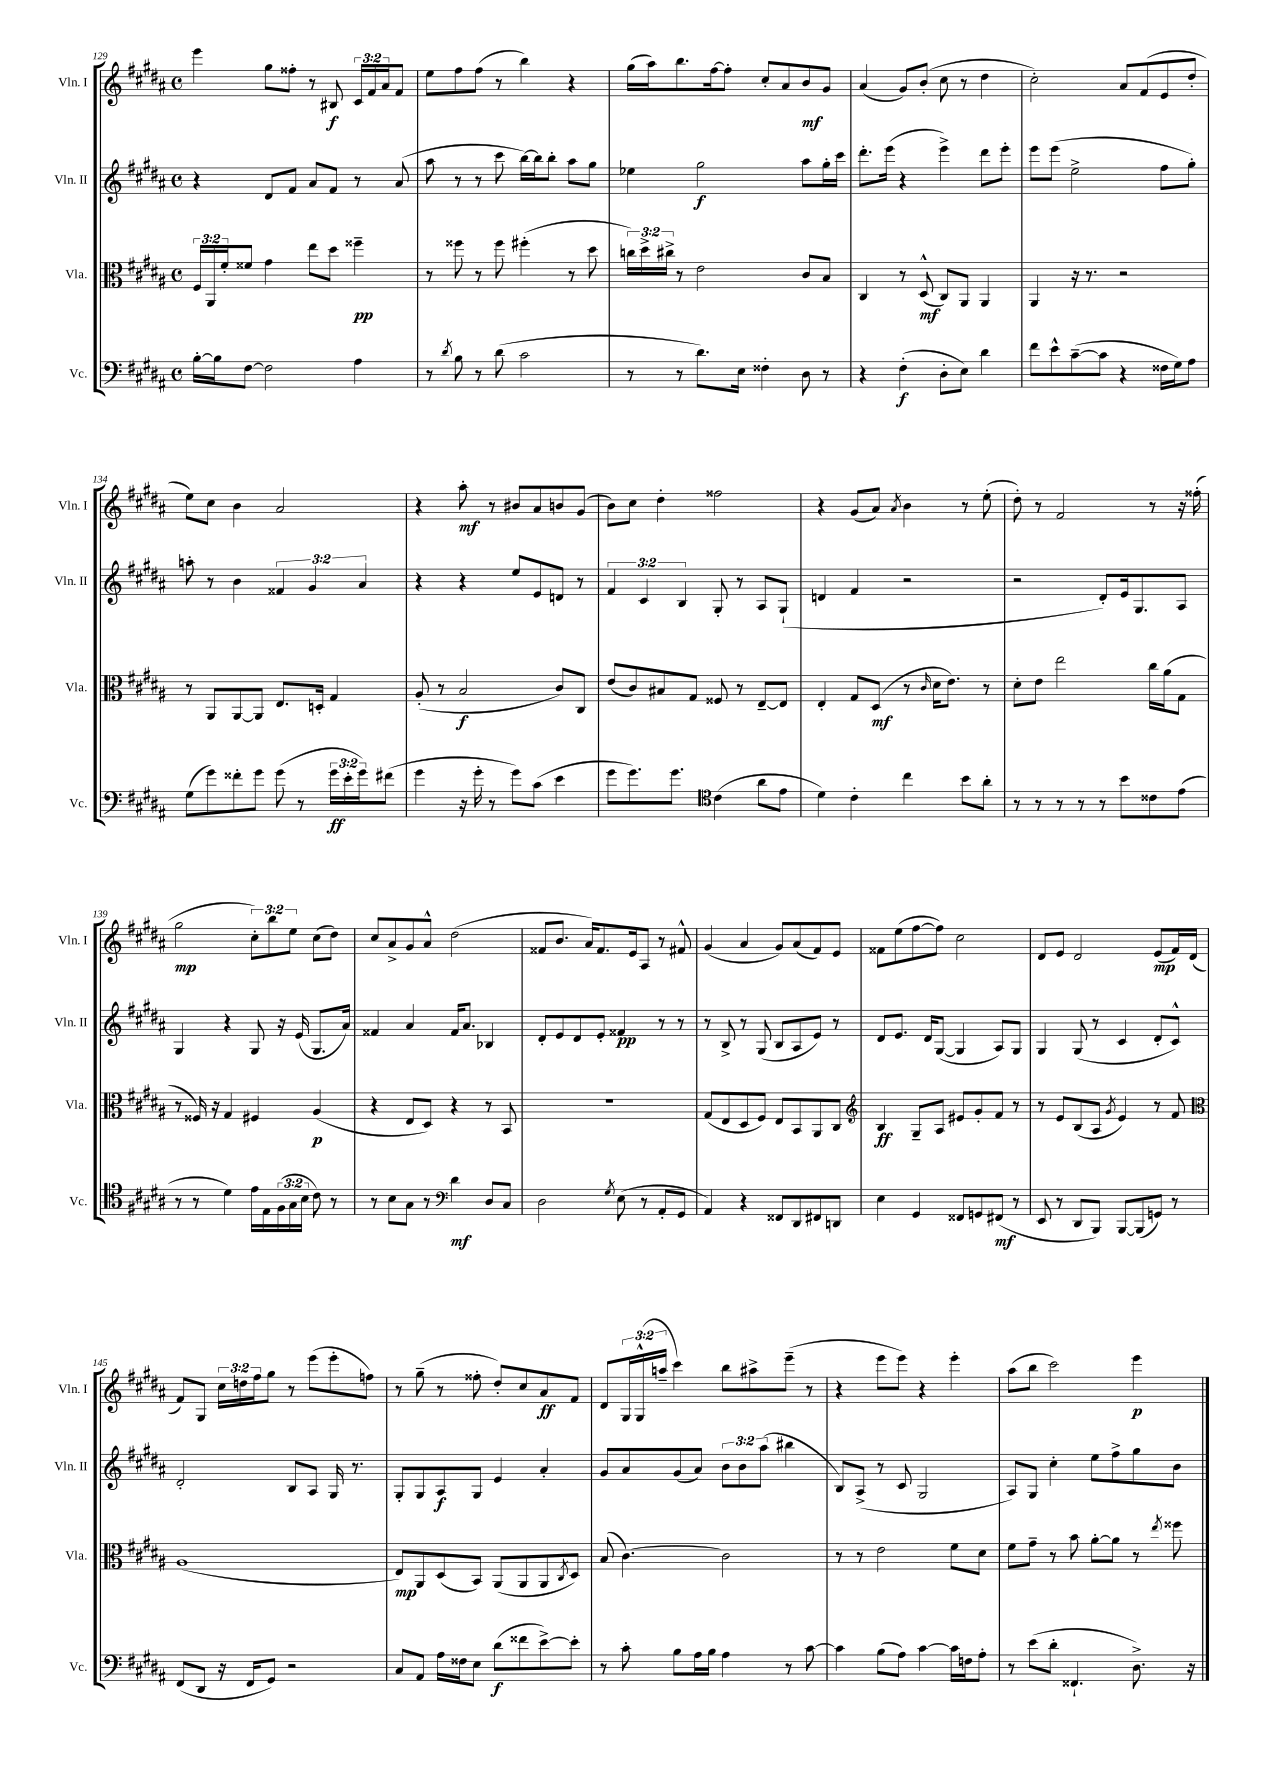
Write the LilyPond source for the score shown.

<<
\new StaffGroup <<
\new Staff = "s0" \with { instrumentName = "Vln. I" shortInstrumentName = "Vln. I" } {
    \clef treble \key b \major \defaultTimeSignature \time 4/4 \override Staff.TupletNumber.text = #tuplet-number::calc-fraction-text
    e'''4 gis''8 fisis''8-. r8 bis8\f \tuplet 3/2 { cis'16 fis'16 ais'16 } fis'8 |
    e''8 fis''8 fis''8( r8 b''4) r4 |
    gis''16( ais''16) b''8. fis''16~ fis''8-. cis''8-. ais'8 b'8\mf gis'8 |
    ais'4( gis'8) b'8-.( cis''8 r8 dis''4 |
    cis''2-.) ais'8 fis'8( e'8 dis''8-. |
    e''8) cis''8 b'4 ais'2 |
    r4 ais''8-.\mf r8 bis'8 ais'8 b'8 gis'8( |
    b'8) cis''8 dis''4-. fisis''2 |
    r4 gis'8( ais'8) \acciaccatura { ais'8 } b'4 r8 e''8-.( |
    dis''8-.) r8 fis'2 r8 r16 fisis''16-.( |
    gis''2\mp \tuplet 3/2 { cis''8-.) b''8 e''8 } cis''8( dis''8) |
    cis''8 ais'8-> gis'8 ais'8-^ dis''2( |
    fisis'8 b'8. ais'16) fisis'8. e'16 ais8 r8 fis'8-^ |
    gis'4( ais'4 gis'8) ais'8( fis'8) e'8 |
    fisis'8 e''8( fis''8~ fis''8) cis''2 |
    dis'8 e'8 dis'2 e'8\mp( fis'16) dis'16( |
    fis'8) gis8 \tuplet 3/2 { cis''16 d''16 fis''16 } gis''8 r8 e'''8( e'''8-. f''8) |
    r8 gis''8--( r8 fisis''8-. dis''8-.) cis''8 ais'8\ff fis'8 |
    dis'8 \tuplet 3/2 { gis16 gis16-^( a''16-- } cis'''4) b''8 ais''8-> e'''8--( r8 |
    r4 e'''8 e'''8) r4 e'''4-. |
    ais''8( b''8 cis'''2) e'''4\p \bar "|." |
}
\new Staff = "s1" \with { instrumentName = "Vln. II" shortInstrumentName = "Vln. II" } {
    \clef treble \key b \major \defaultTimeSignature \time 4/4 \override Staff.TupletNumber.text = #tuplet-number::calc-fraction-text
    r4 dis'8 fis'8 ais'8 fis'8 r8 ais'8( |
    ais''8 r8 r8 cis'''8 b''16~) b''16 b''8-. ais''8 gis''8 |
    ees''4 gis''2\f ais''8 gis''16-. cis'''16 |
    dis'''8.-. e'''16( r4 e'''4->) dis'''8 e'''8-. |
    e'''8 e'''8( e''2-> fis''8 gis''8-.) |
    a''8-. r8 b'4 \tuplet 3/2 { fisis'4 gis'4 ais'4 } |
    r4 r4 e''8 e'8 d'8 r8 |
    \tuplet 3/2 { fis'4 cis'4 b4 } gis8-. r8 ais8 gis8-!( |
    d'4 fis'4 r2 |
    r2 dis'8-.) e'16 gis8. ais8 |
    gis4 r4 gis8 r16 e'16( gis8. ais'16) |
    fisis'4 ais'4 fisis'16 ais'8. bes4 |
    dis'8-. e'8 dis'8 e'8-. fisis'4\pp r8 r8 |
    r8 b8-> r8 gis8( b8 ais8 e'8) r8 |
    dis'8 e'8. dis'16 gis8~( gis4 ais8) gis8 |
    gis4 gis8( r8 cis'4 dis'8-. cis'8-^) |
    dis'2-. b8 ais8 gis16 r8. |
    gis8-. gis8 ais8\f gis8 e'4 ais'4-. |
    gis'8 ais'8 gis'8( ais'8) \tuplet 3/2 { b'8 b'8 ais''8( } bis''4 |
    b8) ais8->( r8 cis'8 gis2 |
    ais8) gis8 cis''4-. e''8 fis''8-> gis''8 b'8 \bar "|." |
}
\new Staff = "s2" \with { instrumentName = "Vla." shortInstrumentName = "Vla." } {
    \clef alto \key b \major \defaultTimeSignature \time 4/4 \override Staff.TupletNumber.text = #tuplet-number::calc-fraction-text
    \tuplet 3/2 { fis16 ais,16 fis'16-. } fisis'8 gis'4 e''8 dis''8 fisis''4--\pp |
    r8 fisis''8 r8 fisis''8 fis''4-.( r8 dis''8 |
    \tuplet 3/2 { c''16) dis''16-> cis''16-> } r8 e'2 cis'8 b8 |
    cis4 r8 dis8-^\mf( cis8) ais,8 ais,4 |
    ais,4 r16 r8. r2 |
    r8 ais,8 ais,8~ ais,8 e8. d16-. gis4 |
    ais8-.( r8 b2\f cis'8) cis8 |
    e'8( cis'8) bis8 gis8 fisis8 r8 e8~-- e8 |
    e4-. gis8 dis8\mf( r8 \grace { cis'16 } dis'16 e'8.) r8 |
    dis'8-. e'8 e''2 cis''16 ais'16( gis8 |
    r8 fisis16) r16 gis4 fis4 ais4\p( |
    r4 e8 dis8) r4 r8 b,8 |
    R1 |
    gis8( e8 dis8 fis8) e8 b,8 ais,8 cis8 |
    \clef treble b4\ff gis8-- ais8 eis'8 gis'8-. fis'8 r8 |
    r8 e'8 b8( ais8 \acciaccatura { gis'8 } e'4) r8 fis'8 |
    \clef alto ais1( |
    e8\mp) ais,8 dis8( b,8) ais,8( ais,8 ais,8 \acciaccatura { cis8 } dis8) |
    b8( cis'4.~) cis'2 |
    r8 r8 e'2 fis'8 dis'8 |
    fis'8 gis'8-- r8 b'8 ais'8~-. ais'8 r8 \acciaccatura { e''8 } fisis''8 \bar "|." |
}
\new Staff = "s3" \with { instrumentName = "Vc." shortInstrumentName = "Vc." } {
    \clef bass \key b \major \defaultTimeSignature \time 4/4 \override Staff.TupletNumber.text = #tuplet-number::calc-fraction-text
    b16~-. b16 fis8~ fis2 ais4 |
    r8 \acciaccatura { dis'8 } b8 r8 dis'8( cis'2 |
    r8 r8 dis'8.) e16 fisis4-. dis8 r8 |
    r4 fis4-.\f( dis8-. e8) dis'4 |
    fis'8 e'8-^ cis'8~--( cis'8 r4 fisis16 gis16) ais8 |
    gis8( gis'8) fisis'8-. gis'8 gis'8( r8 \tuplet 3/2 { gis'16\ff e'16-. gis'16) } fis'8( |
    gis'4 r16 gis'16-. r8 gis'8) cis'8( e'4 |
    gis'8 gis'8.) gis'8. \clef tenor cis'4( ais'8 e'8 |
    dis'4) cis'4-. cis''4 b'8 ais'8-. |
    r8 r8 r8 r8 r8 b'8 cisis'8 e'8( |
    r8 r8 dis'4) e'16 e16 \tuplet 3/2 { fis16( gis16 b16 } cis'8) r8 |
    r8 b8 gis8 r8 \clef bass dis'4\mf dis8 cis8 |
    dis2 \acciaccatura { gis8 } e8( r8 ais,8-. gis,8 |
    ais,4) r4 fisis,8 dis,8 fis,8 d,8 |
    e4 gis,4 fisis,8 g,8 fis,8\mf( r8 |
    e,8 r8 dis,8 b,,8) b,,8~ b,,8( g,8) r8 |
    fis,8( dis,8 r16 fis,16 gis,8) r2 |
    cis8 ais,8 ais16 fisis16 e8 dis'8\f( fisis'8 e'8~->) e'8-. |
    r8 cis'8-. b8 ais16 b16 ais4 r8 cis'8~ |
    cis'4 b8( ais8) cis'4~ cis'16 f16 ais8-. |
    r8 e'8( dis'8-. fisis,4.-! dis8.->) r16 \bar "|." |
}
>>
>>
\layout { \context { \Score currentBarNumber = #129 } }
